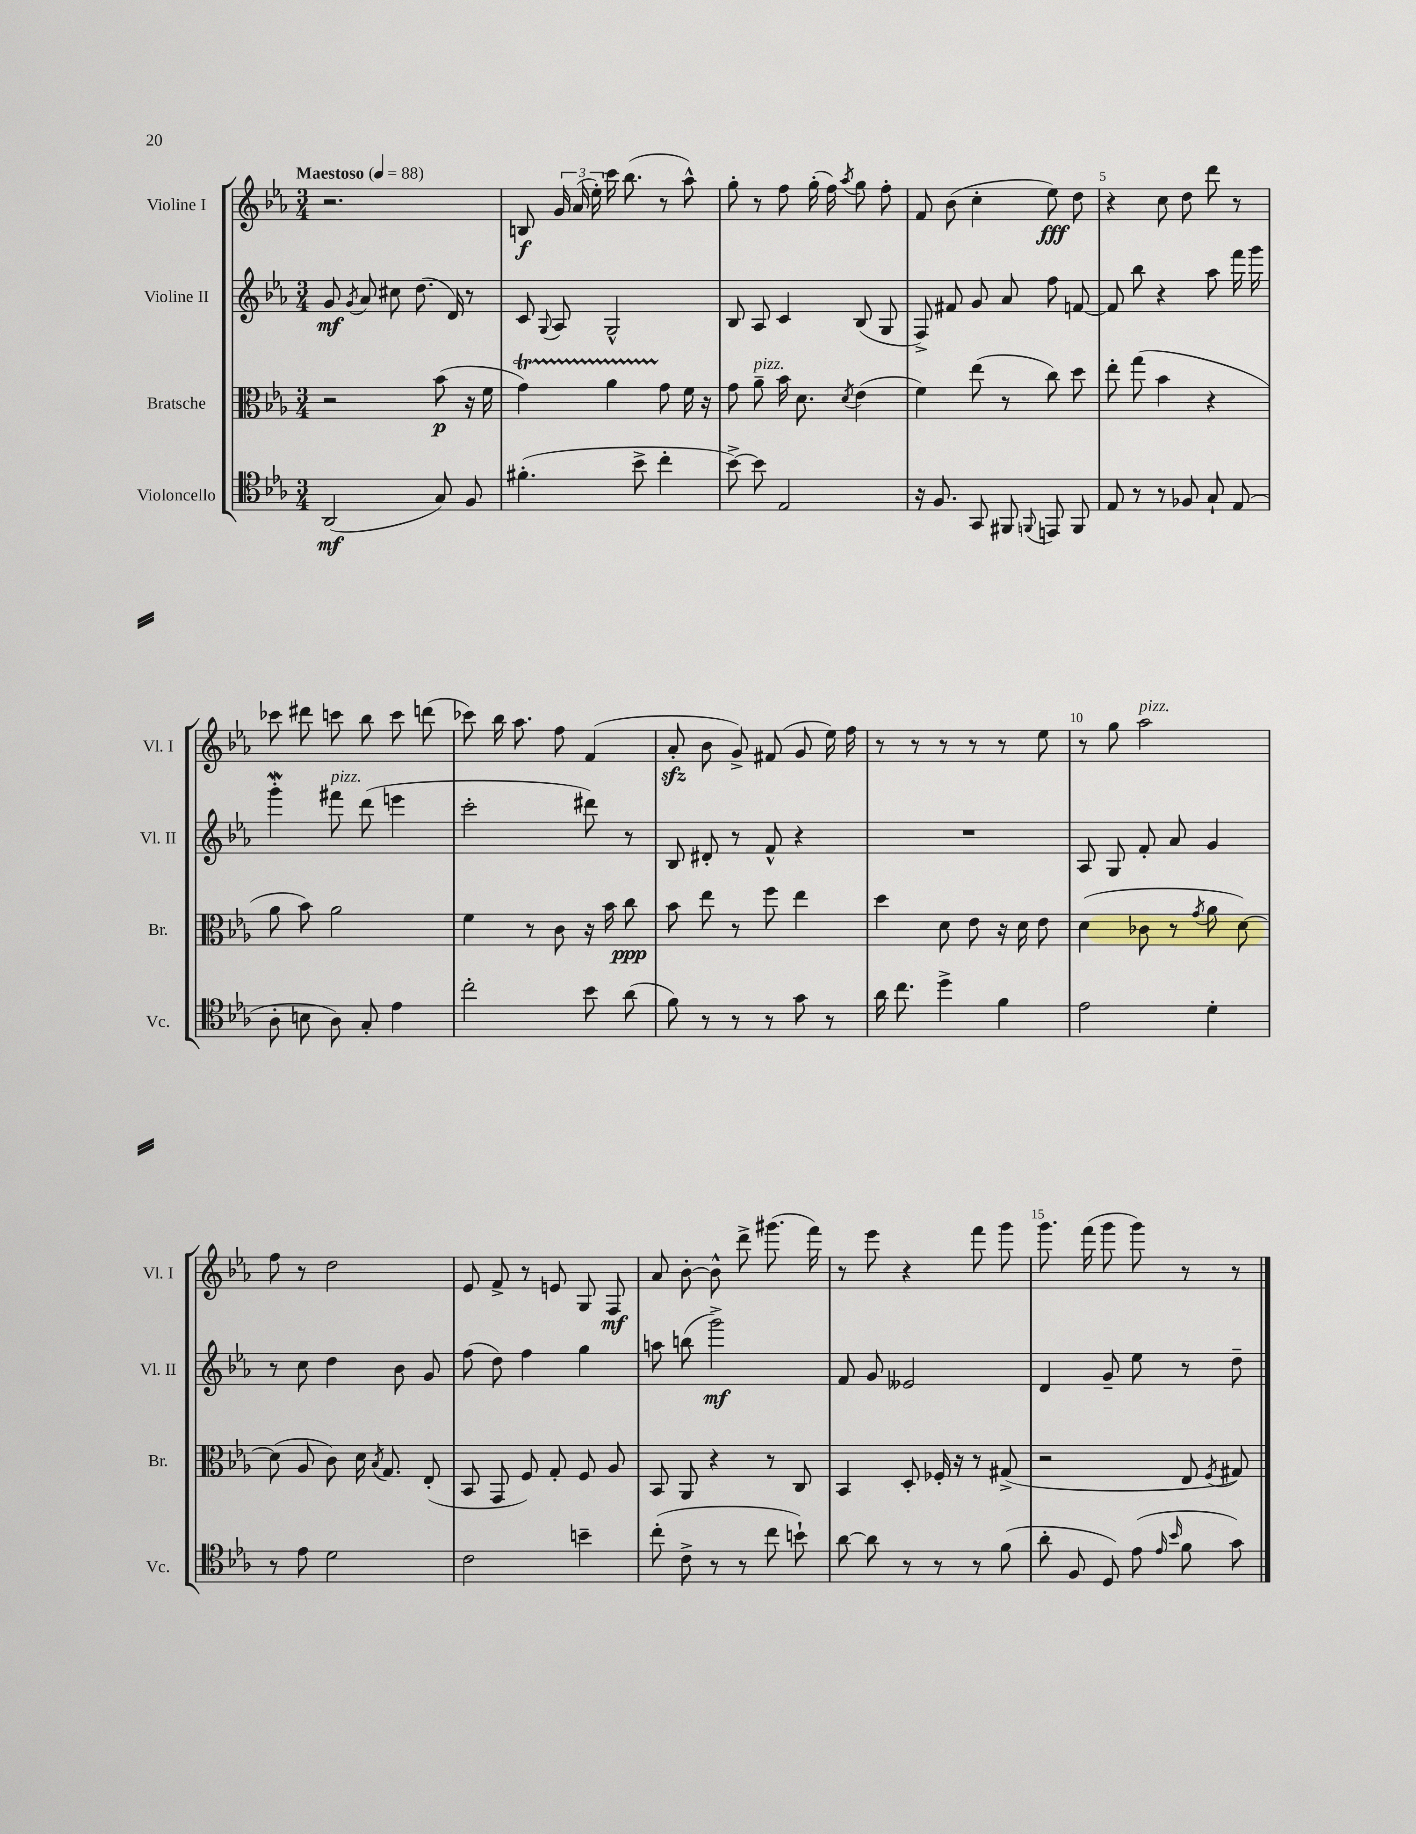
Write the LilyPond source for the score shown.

<<
\new StaffGroup <<
\new Staff = "s0" \with { instrumentName = "Violine I" shortInstrumentName = "Vl. I" } {
    \clef treble \key ees \major \numericTimeSignature \time 3/4 \tempo "Maestoso" 4 = 88
    \autoBeamOff r2. |
    b8\f \tuplet 3/2 { g'16 aes'16( ees''16-.) } c'''16 bes''8.( r8 aes''8-^) |
    g''8-. r8 f''8 g''16-.( f''16) \acciaccatura { aes''8 } g''8 f''8-. |
    f'8 bes'8( c''4-. ees''8\fff) d''8 |
    r4 c''8 d''8 d'''8 r8 |
    ces'''8 dis'''8 c'''8 bes''8 c'''8 d'''8( |
    ces'''8) bes''16 aes''8. f''8 f'4( |
    aes'8-.\sfz bes'8 g'8->) fis'8( g'8 ees''16) f''16 |
    r8 r8 r8 r8 r8 ees''8 |
    r8 g''8 aes''2^\markup { \italic "pizz." } |
    f''8 r8 d''2 |
    ees'8 f'8-> r8 e'8 g8 f8\mf |
    aes'8 bes'8~-. bes'8-^ d'''8-> gis'''8.( f'''16) |
    r8 ees'''8 r4 f'''8 g'''8 |
    g'''8. f'''16( g'''8 g'''8) r8 r8 \bar "|." |
}
\new Staff = "s1" \with { instrumentName = "Violine II" shortInstrumentName = "Vl. II" } {
    \clef treble \key ees \major \numericTimeSignature \time 3/4
    \autoBeamOff g'8\mf \acciaccatura { g'8 } aes'8 cis''8 d''8.( d'16) r8 |
    c'8 \appoggiatura { g8 } aes8 g2-^ |
    bes8 aes8 c'4 bes8( g8 |
    f8->) fis'8 g'8 aes'8 f''8 f'8~ |
    f'8 bes''8 r4 aes''8 f'''16 g'''16 |
    g'''4-.\mordent fis'''8^\markup { \italic "pizz." } d'''8( e'''4 |
    c'''2-. dis'''8) r8 |
    bes8 dis'8-. r8 f'8-^ r4 |
    R2. |
    aes8 g8 f'8-. aes'8 g'4 |
    r8 c''8 d''4 bes'8 g'8 |
    f''8( d''8) f''4 g''4 |
    a''8 b''8( g'''2->\mf) |
    f'8 g'8 eeses'2 |
    d'4 g'8-- ees''8 r8 d''8-- \bar "|." |
}
\new Staff = "s2" \with { instrumentName = "Bratsche" shortInstrumentName = "Br." } {
    \clef alto \key ees \major \numericTimeSignature \time 3/4
    \autoBeamOff r2 bes'8\p( r16 f'16 |
    g'4\startTrillSpan) aes'4 g'8\stopTrillSpan f'16 r16 |
    g'8 aes'8--^\markup { \italic "pizz." } bes'16 d'8. \acciaccatura { d'8 } ees'4( |
    f'4) ees''8( r8 c''8) d''8 |
    ees''8-. g''8( bes'4 r4 |
    aes'8 bes'8) aes'2 |
    f'4 r8 c'8 r16 bes'16 c''8\ppp |
    bes'8 ees''8 r8 f''8 ees''4 |
    d''4 d'8 ees'8 r16 d'16 ees'8 |
    d'4( ces'8 r8 \acciaccatura { g'8 } aes'8 d'8~) |
    d'8( aes8 c'8) d'16 \acciaccatura { bes8 } g8. ees8-.( |
    bes,8 g,8 f8) g8-. f8 aes8 |
    bes,8 aes,8 r4 r8 c8 |
    bes,4 d8-. fes16-. r16 r8 gis8->( |
    r2 ees8 \acciaccatura { f8 } gis8) \bar "|." |
}
\new Staff = "s3" \with { instrumentName = "Violoncello" shortInstrumentName = "Vc." } {
    \clef tenor \key ees \major \numericTimeSignature \time 3/4
    \autoBeamOff aes,2\mf( g8) f8 |
    fis'4.-.( bes'8-> c''4-. |
    bes'8~->) bes'8 ees2 |
    r16 f8. g,8 fis,8 \appoggiatura { f,8 } e,8 f,8 |
    ees8 r8 r8 fes8 g8-! ees8( |
    aes8-. b8 aes8) g8-. ees'4 |
    c''2-. bes'8 aes'8( |
    f'8) r8 r8 r8 g'8 r8 |
    aes'16 c''8. d''4-> f'4 |
    ees'2 d'4-. |
    r8 ees'8 d'2 |
    c'2 b'4-- |
    c''8-.( c'8-> r8 r8 c''8 b'8-!) |
    aes'8~ aes'8 r8 r8 r8 f'8( |
    aes'8-. f8 d8) ees'8( \grace { ees'16 bes'16 } f'8 g'8) \bar "|." |
}
>>
>>
\layout { \context { \Score \override BarNumber.break-visibility = ##(#f #t #t) barNumberVisibility = #(every-nth-bar-number-visible 5) } }
